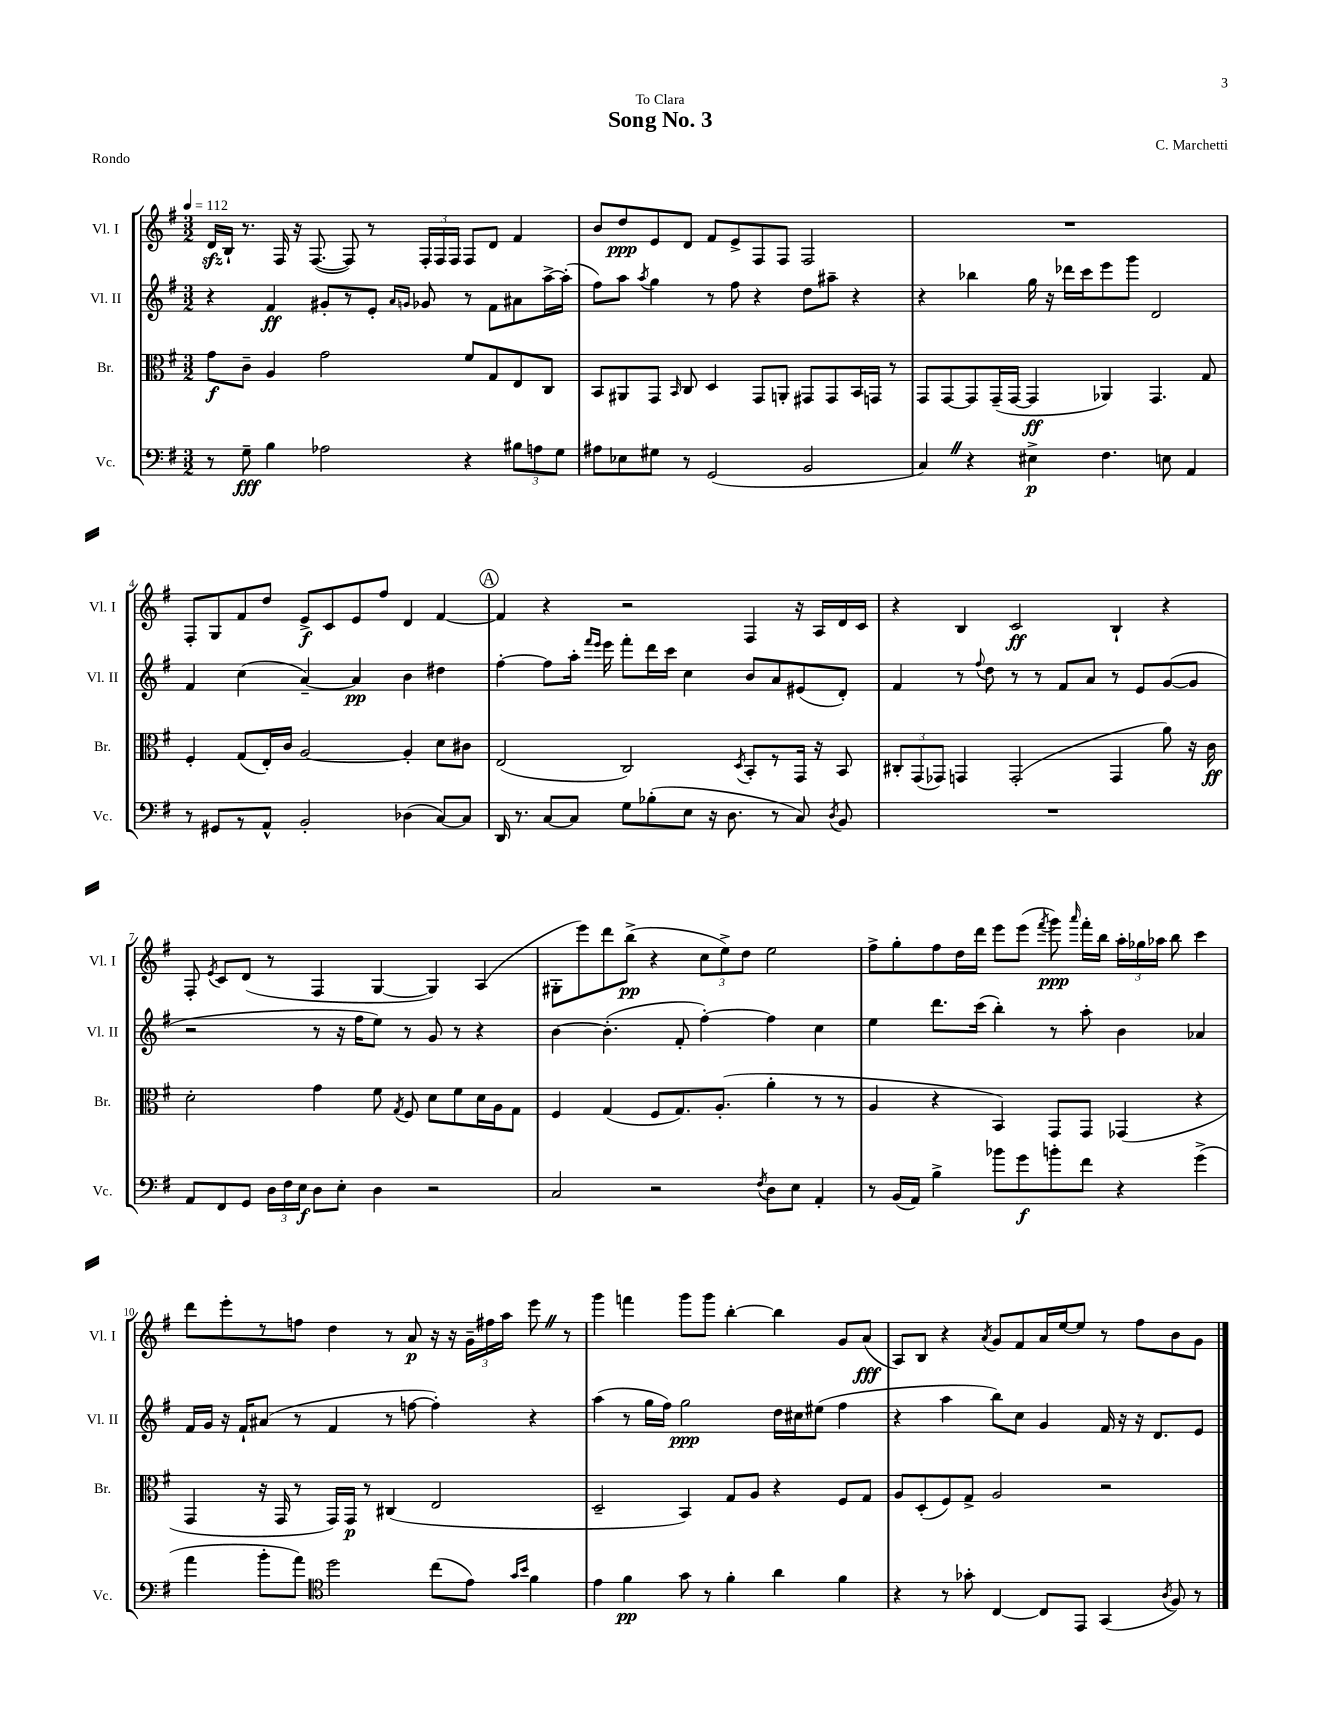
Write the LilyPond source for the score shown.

\header { title = "Song No. 3" composer = "C. Marchetti" dedication = "To Clara" piece = "Rondo" }
<<
\new StaffGroup <<
\new Staff = "s0" \with { instrumentName = "Vl. I" shortInstrumentName = "Vl. I" } {
    \clef treble \key g \major \numericTimeSignature \time 3/2 \tempo 4 = 112
    \autoBeamOff d'16[\sfz b16]-! r8. fis16 r16 fis8.~( fis8) r8 \tuplet 3/2 { fis16[-. fis16 fis16] } fis8[ d'8] fis'4 |
    b'8[ d''8\ppp e'8 d'8] fis'8[ e'8-> fis8 fis8] fis2 |
    R1. |
    fis8[-. g8 fis'8 d''8] e'8[->\f c'8 e'8 fis''8] d'4 fis'4~ |
    \mark \markup { \circle "A" } fis'4 r4 r2 fis4 r16 a16[ d'16 c'16] |
    r4 b4 c'2\ff b4-! r4 |
    fis8-. \acciaccatura { e'8 } c'8[ d'8]( r8 fis4 g4~ g4) a4( |
    gis8[-. e'''8) d'''8 b''8]->\pp( r4 \tuplet 3/2 { c''8[ e''8->) d''8] } e''2 |
    fis''8[-> g''8-. fis''8 d''16 d'''16] e'''8[ e'''8]( \acciaccatura { fis'''8 } g'''8\ppp) \grace { a'''16 } fis'''16[-. b''16] \tuplet 3/2 { a''16[-. ges''16 aes''16] } b''8 c'''4 |
    d'''8[ e'''8-. r8 f''8] d''4 r8 a'8\p r16 r16 \tuplet 3/2 { g'16[-- fis''16 a''16] } e'''8 \once \override BreathingSign.text = \markup { \musicglyph "scripts.caesura.straight" } \breathe r8 |
    g'''4 f'''4 g'''8[ g'''8] b''4~-. b''4 g'8[ a'8]\fff( |
    a8[) b8] r4 \acciaccatura { a'8 } g'8[ fis'8 a'16 e''16~ e''8] r8 fis''8[ b'8 g'8] \bar "|." |
}
\new Staff = "s1" \with { instrumentName = "Vl. II" shortInstrumentName = "Vl. II" } {
    \clef treble \key g \major \numericTimeSignature \time 3/2
    \autoBeamOff r4 fis'4\ff gis'8[-. r8 e'8]-. \grace { a'16[ g'16] } ges'8 r8 fis'8[ ais'8 a''16~-> a''16]-.( |
    fis''8[) a''8] \acciaccatura { a''8 } g''4 r8 fis''8 r4 d''8[ ais''8]-- r4 |
    r4 bes''4 g''16 r16 des'''16[ c'''16 e'''8 g'''8] d'2 |
    fis'4 c''4( a'4~--) a'4\pp b'4 dis''4 |
    \mark \markup { \circle "A" } fis''4~-. fis''8[ a''16]-. \grace { fis'''16[ e'''16] } e'''16 fis'''8[-. d'''16 c'''16] c''4 b'8[ a'8 eis'8( d'8]-.) |
    fis'4 r8 \appoggiatura { fis''8 } d''8 r8 r8 fis'8[ a'8] r8 e'8[ g'8~( g'8] |
    r2 r8 r16 fis''16[ e''8]) r8 g'8 r8 r4 |
    b'4~ b'4.-.( fis'8-. fis''4~-.) fis''4 c''4 |
    e''4 d'''8.[ c'''16]( b''4-.) r8 a''8-. b'4 aes'4 |
    fis'16[ g'16] r16 fis'16[-! ais'8]( r8 fis'4 r8 f''8~ f''4-.) r4 |
    a''4( r8 g''16[ fis''16]) g''2\ppp d''16[ cis''16 eis''8]( fis''4 |
    r4 a''4 b''8[) c''8] g'4 fis'16 r16 r16 d'8.[ e'8] \bar "|." |
}
\new Staff = "s2" \with { instrumentName = "Br." shortInstrumentName = "Br." } {
    \clef alto \key g \major \numericTimeSignature \time 3/2
    \autoBeamOff g'8[\f c'8]-- a4 g'2 fis'8[ g8 e8 c8] |
    b,8[ ais,8 g,8] \grace { b,16 } c8 d4 g,8[ a,8]-. gis,8[ gis,8 b,16 g,16] r8 |
    g,8[ g,8~ g,8 g,16--( g,16]~ g,4\ff aes,4) g,4. g8 |
    fis4-. g8[( e16-.) c'16] a2~ a4-. d'8[ cis'8] |
    \mark \markup { \circle "A" } e2( c2) \acciaccatura { d8 } b,8[-. r8 g,16] r16 b,8 |
    \tuplet 3/2 { cis8[-. g,8( ges,8]) } g,4 g,2-.( g,4 a'8) r16 c'16\ff |
    d'2-. g'4 fis'8 \acciaccatura { g8 } fis8 d'8[ fis'8 d'16 a16 g8] |
    fis4 g4( fis8[ g8.) a8.]-.( a'4-. r8 r8 |
    a4 r4 b,4) g,8[ g,8] ges,4( r4 |
    g,4 r16 g,16 r8 g,16[) g,16]\p r8 cis4( e2 |
    d2-- b,4) g8[ a8] r4 fis8[ g8] |
    a8[ d8-.( fis8) g8]-> a2 r2 \bar "|." |
}
\new Staff = "s3" \with { instrumentName = "Vc." shortInstrumentName = "Vc." } {
    \clef bass \key g \major \numericTimeSignature \time 3/2
    \autoBeamOff r8 g8--\fff b4 aes2 r4 \tuplet 3/2 { bis8[ a8 g8] } |
    ais8[ ees8 gis8] r8 g,2( b,2 |
    c4) \once \override BreathingSign.text = \markup { \musicglyph "scripts.caesura.straight" } \breathe r4 eis4->\p fis4. e8 a,4 |
    r8 gis,8[ r8 a,8]-^ b,2-. des4( c8[~) c8] |
    \mark \markup { \circle "A" } d,16 r8. c8[~ c8] g8[ bes8-.( e8] r16 d8. r8 c8) \acciaccatura { d8 } b,8 |
    R1. |
    a,8[ fis,8 g,8] \tuplet 3/2 { d16[ fis16 e16]\f } d8[ e8]-. d4 r2 |
    c2 r2 \acciaccatura { fis8 } d8[ e8] a,4-. |
    r8 b,16[( a,16]) b4-> bes'8[ g'8\f b'8-. fis'8] r4 g'4->( |
    a'4 b'8[-. a'8]) \clef tenor d''2 c''8[( e'8]) \grace { g'16[ b'16] } fis'4 |
    e'4 fis'4\pp g'8 r8 fis'4-. a'4 fis'4 |
    r4 r8 ges'8-. c4~ c8[ e,8] g,4( \acciaccatura { a8 } fis8) r8 \bar "|." |
}
>>
>>
